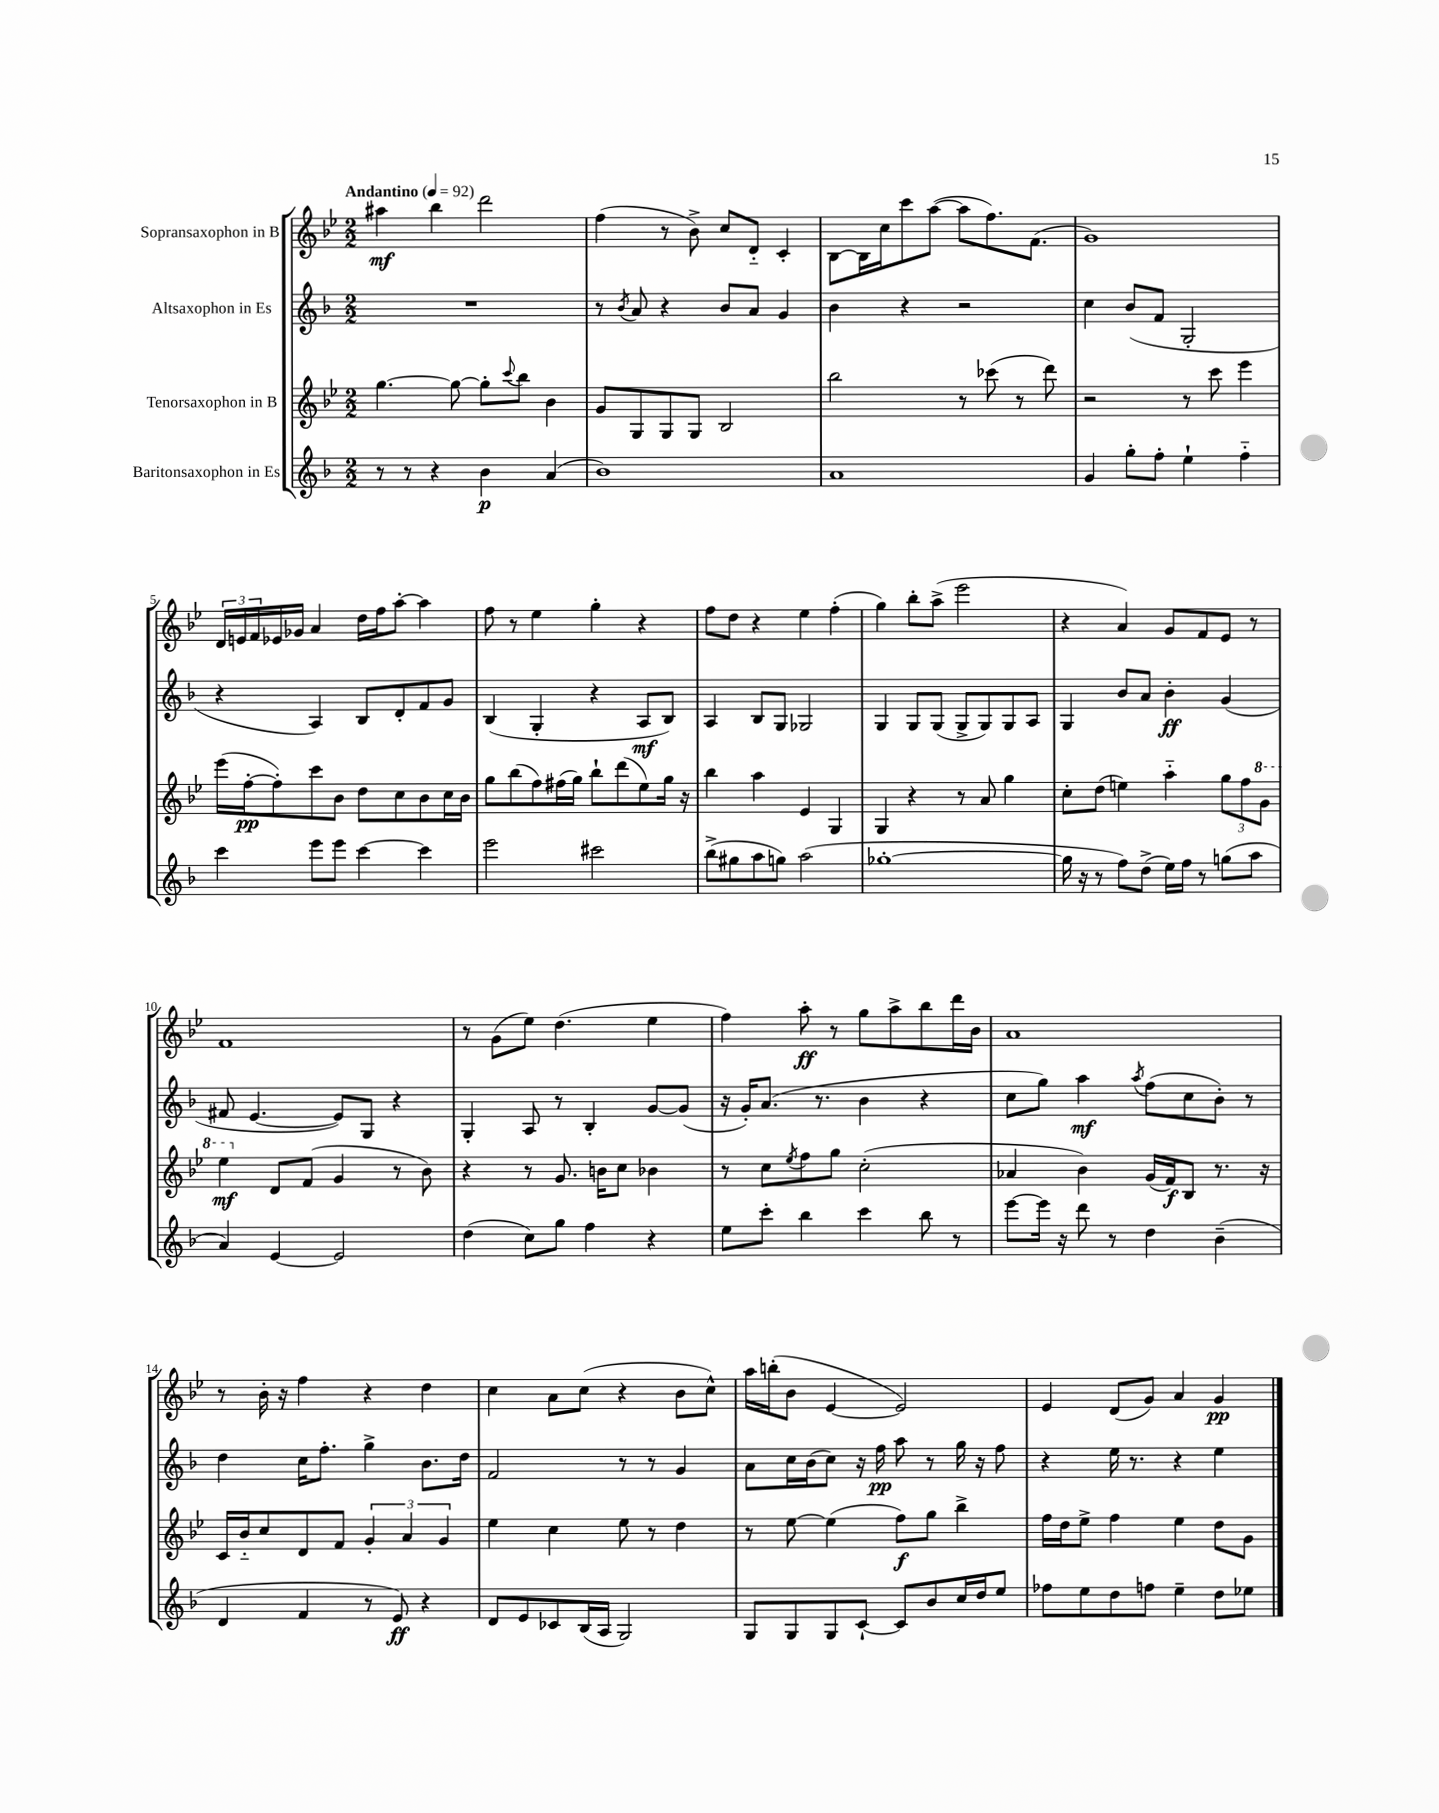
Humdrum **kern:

**kern	**kern	**kern	**kern
*staff4	*staff3	*staff2	*staff1
*clefG2	*clefG2	*clefG2	*clefG2
*k[b-]	*k[b-e-]	*k[b-]	*k[b-e-]
*M2/2	*M2/2	*M2/2	*M2/2
*MM92	*MM92	*MM92	*MM92
8r	[4.gg	1r	4aa#
8r	.	.	.
4r	.	.	4bb-
.	8gg_	.	.
4b-	8gg']	.	2ddd
.	8qqccc	.	.
.	8bb-	.	.
(4a	4b-	.	.
=	=	=	=
1b-)	8g	8r	(4ff
.	.	8qb-	.
.	8G	8a	.
.	8G	4r	8r
.	8G	.	8b-^)
.	2B-	8b-	8cc
.	.	8a	8d'~
.	.	4g	4c'
=	=	=	=
1a	2bb-	4b-	[8B-
.	.	.	16B-]
.	.	.	16cc
.	.	4r	8ccc
.	.	.	([8aa
.	8r	2r	8aa]
.	(8ccc-	.	8.ff)
.	8r	.	.
.	.	.	(8.f
.	8ddd)	.	.
=	=	=	=
4g	2r	4cc	1g)
8gg'	.	(8b-	.
8ff'	.	8f	.
4ee`	8r	2G'	.
.	8ccc	.	.
4ff'~	4eee-	.	.
=	=	=	=
4ccc	(16eee-	4r	24d
.	.	.	24e
.	[16ff'	.	.
.	.	.	24f
.	8ff'])	.	16e-
.	.	.	16g-
8eee	8ccc	4A)	4a
8eee	8b-	.	.
[4ccc	8dd	8B-	16dd
.	.	.	16ff
.	8cc	8d'	[8aa'
4ccc]	8b-	8f	4aa]
.	16cc	8g	.
.	16b-	.	.
=	=	=	=
2eee	8gg	(4B-	8ff
.	(8bb-	.	8r
.	8ff)	4G'	4ee-
.	(16ff#	.	.
.	16gg)	.	.
2ccc#	8bb-`	4r	4gg'
.	(8ddd	.	.
.	8ee-)	8A	4r
.	16gg	8B-)	.
.	16r	.	.
=	=	=	=
(8bb-^	4bb-	4A	8ff
8gg#	.	.	8dd
8aa	4aa	8B-	4r
8gg)	.	8G	.
(2aa	4e-	2G-	4ee-
.	4G	.	(4ff'
=	=	=	=
[1gg-'	4G	4G	4gg)
.	4r	8G	8bb-'
.	.	(8G	(8aa^
.	8r	8G^	2eee-
.	8a	8G)	.
.	4gg	8G	.
.	.	8A	.
=	=	=	=
16gg-]	8cc'	4G	4r
16r	.	.	.
8r	(8dd	.	.
8ff)	4ee)	8b-	4a)
(8dd^	.	8a	.
16ee)	4aa'~	4b-'	8g
16ff	.	.	.
8r	.	.	8f
(8gg	12gg	(4g	8e-
.	12ff	.	.
8aa	.	.	8r
.	12gg	.	.
=	=	=	=
4a)	4eee-	8f#	1f
.	.	[4.e	.
[4e	8d	.	.
.	(8f	.	.
2e]	4g	8e])	.
.	.	8G	.
.	8r	4r	.
.	8b-)	.	.
=	=	=	=
(4dd	4r	4G'	8r
.	.	.	(8g
8cc)	8r	8A	8ee-)
8gg	8.g	8r	(4.dd
4ff	.	4B-'	.
.	16b	.	.
.	8cc	.	.
4r	4b-	[8g	4ee-
.	.	(8g]	.
=	=	=	=
8ee	8r	16r	4ff)
.	.	16g')	.
8ccc'	8cc	(8.a	.
.	8qee-	.	.
4bb-	8ff	.	8aa'
.	.	8.r	.
.	8gg	.	8r
4ccc	(2cc'	4b-	8gg
.	.	.	8aa^
8bb-	.	4r	8bb-
8r	.	.	16ddd
.	.	.	16b-
=	=	=	=
[8eee	4a-	8cc	1a
16eee]	.	8gg)	.
16r	.	.	.
8ddd	4b-)	4aa	.
8r	.	.	.
.	.	8qaa	.
4dd	(16g	(8ff	.
.	16f)	.	.
.	8B-	8cc	.
(4b-~	8.r	8b-')	.
.	.	8r	.
.	16r	.	.
=	=	=	=
4d	16c	4dd	8r
.	16b-'~	.	.
.	8cc	.	16b-'
.	.	.	16r
4f	8d	16cc	4ff
.	.	8.ff'	.
.	8f	.	.
8r	6g'	4gg^	4r
8e)	.	.	.
.	6a	.	.
4r	.	8.b-	4dd
.	6g	.	.
.	.	16dd	.
=	=	=	=
8d	4ee-	2f	4cc
8e	.	.	.
8c-	4cc	.	8a
(16B-	.	.	(8cc
16A	.	.	.
2G)	8ee-	8r	4r
.	8r	8r	.
.	4dd	4g	8b-
.	.	.	8cc^^)
=	=	=	=
8G	8r	8a	16aa
.	.	.	(16bb'
8G	[8ee-	16cc	8b-
.	.	(16b-	.
8G	(4ee-]	8cc)	[4e-
[8c`	.	16r	.
.	.	16ff	.
8c]	8ff)	8aa	2e-])
8b-	8gg	8r	.
16cc	4bb-^	16gg	.
16dd	.	16r	.
8ee	.	8ff	.
=	=	=	=
8ff-	16ff	4r	4e-
.	16dd	.	.
8ee	8ee-^	.	.
8dd	4ff	16ee	(8d
.	.	8.r	.
8ff	.	.	8g)
4ee~	4ee-	4r	4a
8dd	8dd	4ee	4g
8ee-	8g	.	.
==	==	==	==
*-	*-	*-	*-
